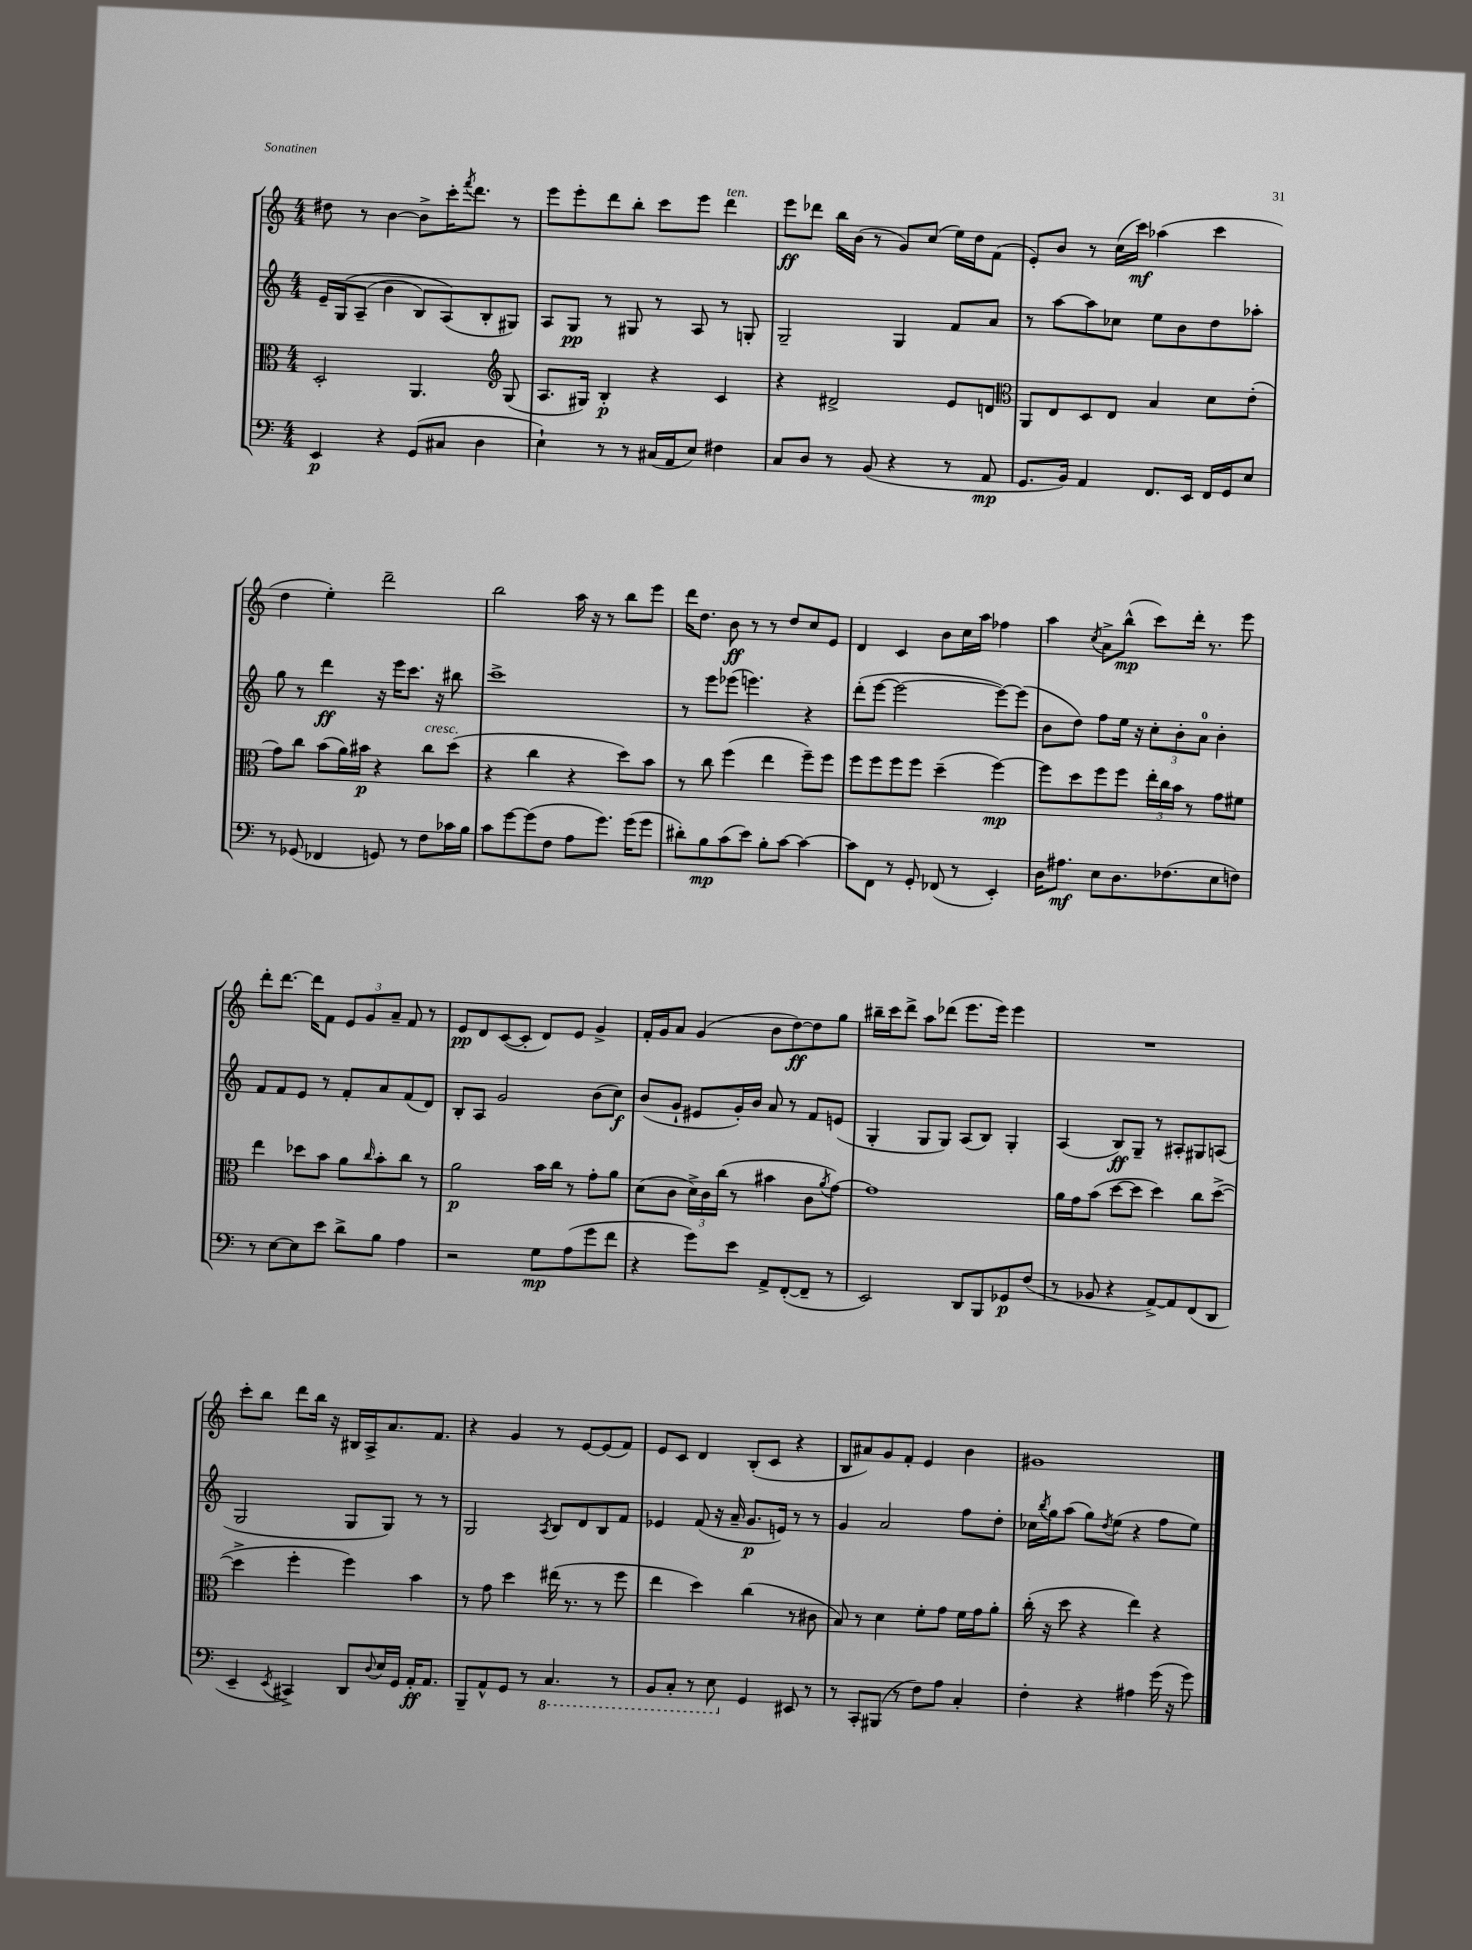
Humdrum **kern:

**kern	**dynam	**kern	**dynam	**kern	**dynam	**kern	**dynam
*part4	*part4	*part3	*part3	*part2	*part2	*part1	*part1
*staff4	*staff4	*staff3	*staff3	*staff2	*staff2	*staff1	*staff1
*clefF4	*	*clefC3	*	*clefG2	*	*clefG2	*
*k[]	*	*k[]	*	*k[]	*	*k[]	*
*M4/4	*	*M4/4	*	*M4/4	*	*M4/4	*
=49	=49	=49	=49	=49	=49	=49	=49
4EE/	p	2D'/	.	16e~/LL	.	8dd#X\	.
.	.	.	.	(16G/J	.	.	.
.	.	.	.	(8A~/J	.	8r	.
4r	.	.	.	4b\	.	[4b\	.
(8GG/L	.	4.AA/	.	8B/L)	.	8b^\L]	.
8C#X/J	.	.	.	(8A/)	.	16ccc'\K	.
.	.	.	.	.	.	8qfff/	.
.	.	.	.	.	.	8.ddd\J	.
4D\	.	.	.	8B'/	.	.	.
*	*	*clefG2	*	*	*	*	*
.	.	(8G/	.	8G#X/J)	.	8r	.
=50	=50	=50	=50	=50	=50	=50	=50
4E`\)	.	8.A/L	.	8A/L	.	8eee\L	.
.	.	.	.	8G/J	pp	8eee'\	.
.	.	16G#X/Jk)	.	.	.	.	.
8r	.	4B'/	p	8r	.	8ddd\	.
8r	.	.	.	8G#X/	.	8bb'\J	.
(16C#X/LL	.	4r	.	8r	.	8ccc\L	.
16AA/J	.	.	.	.	.	.	.
8E/J)	.	.	.	8A/	.	8eee\J	.
!	!	!	!	!	!	!LO:TX:a:i:t=ten.	!
4F#X\	.	4c/	.	8r	.	4ddd\	.
.	.	.	.	8Gn'/	.	.	.
=51	=51	=51	=51	=51	=51	=51	=51
8C/L	.	4r	.	2G~/	.	8eee\L	ff
8D/J	.	.	.	.	.	8ddd-X\J	.
8r	.	2d#X^/	.	.	.	16bb\LL	.
.	.	.	.	.	.	(16b\JJ	.
(8BB/	.	.	.	.	.	8r	.
4r	.	.	.	4G/	.	8g/L)	.
.	.	.	.	.	.	(8cc/J	.
8r	.	8e/L	.	8f/L	.	16ee\LL)	.
.	.	.	.	.	.	16dd\J	.
8AA/	mp	8dn/J	.	8a/J	.	(8f\J	.
=52	=52	=52	=52	=52	=52	=52	=52
*	*	*clefC3	*	*	*	*	*
8.GG/L	.	8AA/L	.	8r	.	8e'/L)	.
.	.	8E/	.	[8aa\L	.	8b/J	.
16BB/Jk)	.	.	.	.	.	.	.
4AA/	.	8D/	.	8aa\]	.	8r	.
.	.	8E/J	.	8cc-X\J	.	(16cc\LL	.
.	.	.	.	.	.	16ccc\JJ)	mf
8.FF/L	.	4B/	.	8ee\L	.	(4aa-X\	.
.	.	.	.	8b\	.	.	.
16EE/Jk	.	.	.	.	.	.	.
16FF/LL	.	8d\L	.	8dd\	.	4ccc\	.
16GG/J	.	.	.	.	.	.	.
8E/J	.	(8e'\J	.	8aa-X'\J	.	.	.
!!LO:LB:g=z
=53	=53	=53	=53	=53	=53	=53	=53
8r	.	8g\L)	.	8gg\	.	4dd\	.
(8GG-X/	.	8cc\J	.	8r	.	.	.
4FF-X/	.	(8b\L	.	4ddd\	ff	4ee'\)	.
.	.	16a\L)	.	.	.	.	.
.	.	16b#X\JJ	p	.	.	.	.
8GGn/)	.	4r	.	16r	.	2ddd~\	.
.	.	.	.	16eee\KL	.	.	.
8r	.	.	.	8.ccc\J	.	.	.
!	!	!LO:TX:a:i:t=cresc.	!	!	!	!	!
8F\L	.	8cc\L	.	.	.	.	.
.	.	.	.	16r	.	.	.
16c-X\L	.	(8dd\J	.	8bb#X\	.	.	.
16B\JJ	.	.	.	.	.	.	.
=54	=54	=54	=54	=54	=54	=54	=54
8c\L	.	4r	.	1ccc^	.	2bb\	.
[8g\	.	.	.	.	.	.	.
(8g\]	.	4cc\	.	.	.	.	.
8F\J	.	.	.	.	.	.	.
8A\L	.	4r	.	.	.	16aa\	.
.	.	.	.	.	.	16r	.
8.g\J)	.	.	.	.	.	8r	.
.	.	8dd\L)	.	.	.	8bb\L	.
(16g\KL	.	.	.	.	.	.	.
8g\J	.	8b\J	.	.	.	8eee\J	.
=55	=55	=55	=55	=55	=55	=55	=55
8d#X'\L)	.	8r	.	8r	.	16ddd\KL	.
.	.	.	.	.	.	8.dd\J	.
8B\	mp	8cc\	.	8eee\L	.	.	.
(8c\	.	(4ff\	.	(8eee-X\J	.	8b\	ff
8e\J)	.	.	.	4.eeen\)	.	8r	.
8B'\L	.	4ee\	.	.	.	8r	.
[8c\J	.	.	.	.	.	8dd/L	.
4c\_	.	8ff~\L)	.	4r	.	8cc/	.
.	.	8ff\J	.	.	.	8e/J	.
=56	=56	=56	=56	=56	=56	=56	=56
8c\L]	.	8ff\L	.	(8ddd'\L	.	4d/	.
8FF\J	.	8ff\	.	[8eee\J	.	.	.
8r	.	8ff\	.	2eee\_	.	4c/	.
8GG'/	.	8ff\J	.	.	.	.	.
(8FF-X/	.	(4dd~\	.	.	.	8b\L	.
8r	.	.	.	.	.	16cc\L	.
.	.	.	.	.	.	16aa\JJ	.
4EE'/)	.	[4ff\)	mp	8eee\L_)	.	4ff-X\	.
.	.	.	.	(8eee\J]	.	.	.
=57	=57	=57	=57	=57	=57	=57	=57
16D\KL	.	8ff\L]	.	8b\L	.	4aa\	.
8.A#X\J	mf	.	.	.	.	.	.
.	.	8dd\	.	8dd\J)	.	.	.
.	.	.	.	.	.	8qcc/	.
8E\L	.	8ff\	.	8ff\L	.	8a^\L	.
8.D\	.	8ff\J	.	16ee\Jk	.	(8bb^^\J	mp
.	.	.	.	16r	.	.	.
.	.	24ee'\LL	.	12cc'\L	.	8ccc\L)	.
.	.	24cc\	.	.	.	.	.
(8.F-X\	.	.	.	.	.	.	.
.	.	24b\JJ	.	12b'\	.	.	.
.	.	8r	.	.	.	16ddd'\Jk	.
.	.	.	.	12a\J	.	.	.
.	.	.	.	.	.	8.r	.
8E\	.	8g\L	.	4b'\	.	.	.
8Fn\J)	.	8f#X\J	.	.	.	8eee\	.
!!LO:LB:g=z
=58	=58	=58	=58	=58	=58	=58	=58
8r	.	4ee\	.	8f/L	.	8ddd'\L	.
[8E\L	.	.	.	8f/	.	[8.ddd\J	.
8E\]	.	8dd-X\L	.	8e/J	.	.	.
.	.	.	.	.	.	16ddd\KL]	.
8e\J	.	8b\J	.	8r	.	8f\J	.
8d^\L	.	8a\L	.	8f'/L	.	12e/L	.
.	.	.	.	.	.	12g/	.
.	.	16qqcc/	.	.	.	.	.
8B\J	.	8b'\	.	8a/	.	.	.
.	.	.	.	.	.	12a~/J	.
4A\	.	8cc\J	.	(8f/	.	8f/	.
.	.	8r	.	8d/J)	.	8r	.
=59	=59	=59	=59	=59	=59	=59	=59
2r	.	2a\	p	8B'/L	.	8e/L	pp
.	.	.	.	8A/J	.	8d/	.
.	.	.	.	2g/	.	([8c/	.
.	.	.	.	.	.	8c'/J]	.
8G\L	mp	16b\LL	.	.	.	8d/L)	.
.	.	16cc\JJ	.	.	.	.	.
(8A\	.	8r	.	.	.	8e/J	.
8g\	.	8g'\L	.	(8b\L	.	4g^/	.
8f\J	.	8a\J	.	8cc\J)	f	.	.
=60	=60	=60	=60	=60	=60	=60	=60
4r	.	(8d\L	.	(8b/L	.	16f'/LL	.
.	.	.	.	.	.	16g/J	.
.	.	8c\J	.	8g`/J	.	8a/J	.
8g\L)	.	24d^\LL)	.	8e#X/L	.	(4g/	.
.	.	24c\	.	.	.	.	.
.	.	(24cc\JJ	.	.	.	.	.
8e\J	.	8r	.	16g'/L)	.	.	.
.	.	.	.	16b/JJ	.	.	.
8AA^/L	.	4b#X\	.	8a/	.	8b\L	.
([8FF'/	.	.	.	8r	.	[8dd\)	ff
8FF~/J]	.	8c\L	.	8f/L	.	8dd\]	.
.	.	8qa/	.	.	.	.	.
8r	.	[8g\J)	.	(8en/J	.	8gg\J	.
=61	=61	=61	=61	=61	=61	=61	=61
2EE/)	.	1g]	.	4G'/	.	16bb#X~\LL	.
.	.	.	.	.	.	16ccc\J	.
.	.	.	.	.	.	8ddd^\J	.
.	.	.	.	8G/L	.	8aa\L	.
.	.	.	.	8G/J)	.	(8ddd-X\J	.
8DD/L	.	.	.	(8A/L	.	8.eee\L	.
8BBB/	.	.	.	8B/J)	.	.	.
.	.	.	.	.	.	16eee\Jk)	.
8GG-X/	p	.	.	4G'/	.	4eee\	.
(8F/J	.	.	.	.	.	.	.
=62	=62	=62	=62	=62	=62	=62	=62
8r	.	16a\LL	.	(4A/	.	1r	.
.	.	16g\J	.	.	.	.	.
8BB-X/	.	(8b\J	.	.	.	.	.
4r	.	[8dd\L	.	8B/L)	ff	.	.
.	.	8dd\J]	.	8G~/J	.	.	.
[8AA^/L)	.	4dd\)	.	8r	.	.	.
8AA/]	.	.	.	8A#X'/L	.	.	.
(8FF/	.	8cc\L	.	8G#X/	.	.	.
8DD/J	.	([8dd^\J	.	(8An/J	.	.	.
!!LO:LB:g=z
=63	=63	=63	=63	=63	=63	=63	=63
4EE~/	.	4dd^\]	.	2G/	.	8ccc'\L	.
.	.	.	.	.	.	8bb\J	.
8qEE/	.	.	.	.	.	.	.
4CC#X^/)	.	4ff'\	.	.	.	8ddd\L	.
.	.	.	.	.	.	16bb\Jk	.
.	.	.	.	.	.	16r	.
8DD/L	.	4ff\)	.	8G/L	.	16B#X/LL	.
.	.	.	.	.	.	16A^/J	.
8qqD/	.	.	.	.	.	.	.
16E/L	.	.	.	8G/J)	.	8.a/	.
16GG/JJ	.	.	.	.	.	.	.
16AA'/KL	ff	4b\	.	8r	.	.	.
8.AA/J	.	.	.	.	.	8.f/J	.
.	.	.	.	8r	.	.	.
=64	=64	=64	=64	=64	=64	=64	=64
8BBB~/L	.	8r	.	2G/	.	4r	.
8AA^^/	.	8g\	.	.	.	.	.
8GG/J	.	4dd\	.	.	.	4g/	.
8r	.	.	.	.	.	.	.
.	.	.	.	8qA/	.	.	.
*8ba	*	*	*	*	*	*	*
4.CC/	.	(16ee#X\	.	8B/L	.	8r	.
.	.	8.r	.	.	.	.	.
.	.	.	.	8d/	.	[8e/L	.
.	.	8r	.	8B/	.	(8e/]	.
8r	.	8ff\	.	8f/J	.	8f/J)	.
=65	=65	=65	=65	=65	=65	=65	=65
8BBB/L	.	4ee\	.	4e-X/	.	8e/L	.
8CC'/J	.	.	.	.	.	8c/J	.
8r	.	4dd\)	.	(8f/	.	4d/	.
8EE\	.	.	.	16r	.	.	.
.	.	.	.	16a~/	.	.	.
*X8ba	*	*	*	*	*	*	*
4GG/	.	(4cc\	.	8.g/L	p	(8B'/L	.
.	.	.	.	.	.	8c/J	.
.	.	.	.	16en/Jk)	.	.	.
8EE#X/	.	8r	.	8r	.	4r	.
8r	.	8c#X\	.	8r	.	.	.
=66	=66	=66	=66	=66	=66	=66	=66
8r	.	8B/)	.	4g/	.	8B/L	.
8CC'/L	.	8r	.	.	.	8a#X/)	.
(8BBB#X/J	.	4d\	.	2a/	.	8g/	.
8r	.	.	.	.	.	8f'/J	.
8F\L)	.	8f'\L	.	.	.	4e/	.
8A\J	.	8g\J	.	.	.	.	.
4C'/	.	16f\LL	.	8ff\L	.	4b\	.
.	.	16g\J	.	.	.	.	.
.	.	8a'\J	.	8dd'\J	.	.	.
=67	=67	=67	=67	=67	=67	=67	=67
4F'\	.	(16cc'\	.	16cc-X\LL	.	1g#X	.
.	.	.	.	8qbb/	.	.	.
.	.	16r	.	16gg\J	.	.	.
.	.	8dd\	.	(8aa\J	.	.	.
4r	.	4r	.	8gg\L)	.	.	.
.	.	.	.	8qdd/	.	.	.
.	.	.	.	(8ee\J	.	.	.
4A#X\	.	4ee\)	.	4r	.	.	.
(16g\	.	4r	.	8ff\L	.	.	.
16r	.	.	.	.	.	.	.
8g\)	.	.	.	8ee\J)	.	.	.
==	==	==	==	==	==	==	==
*-	*-	*-	*-	*-	*-	*-	*-
